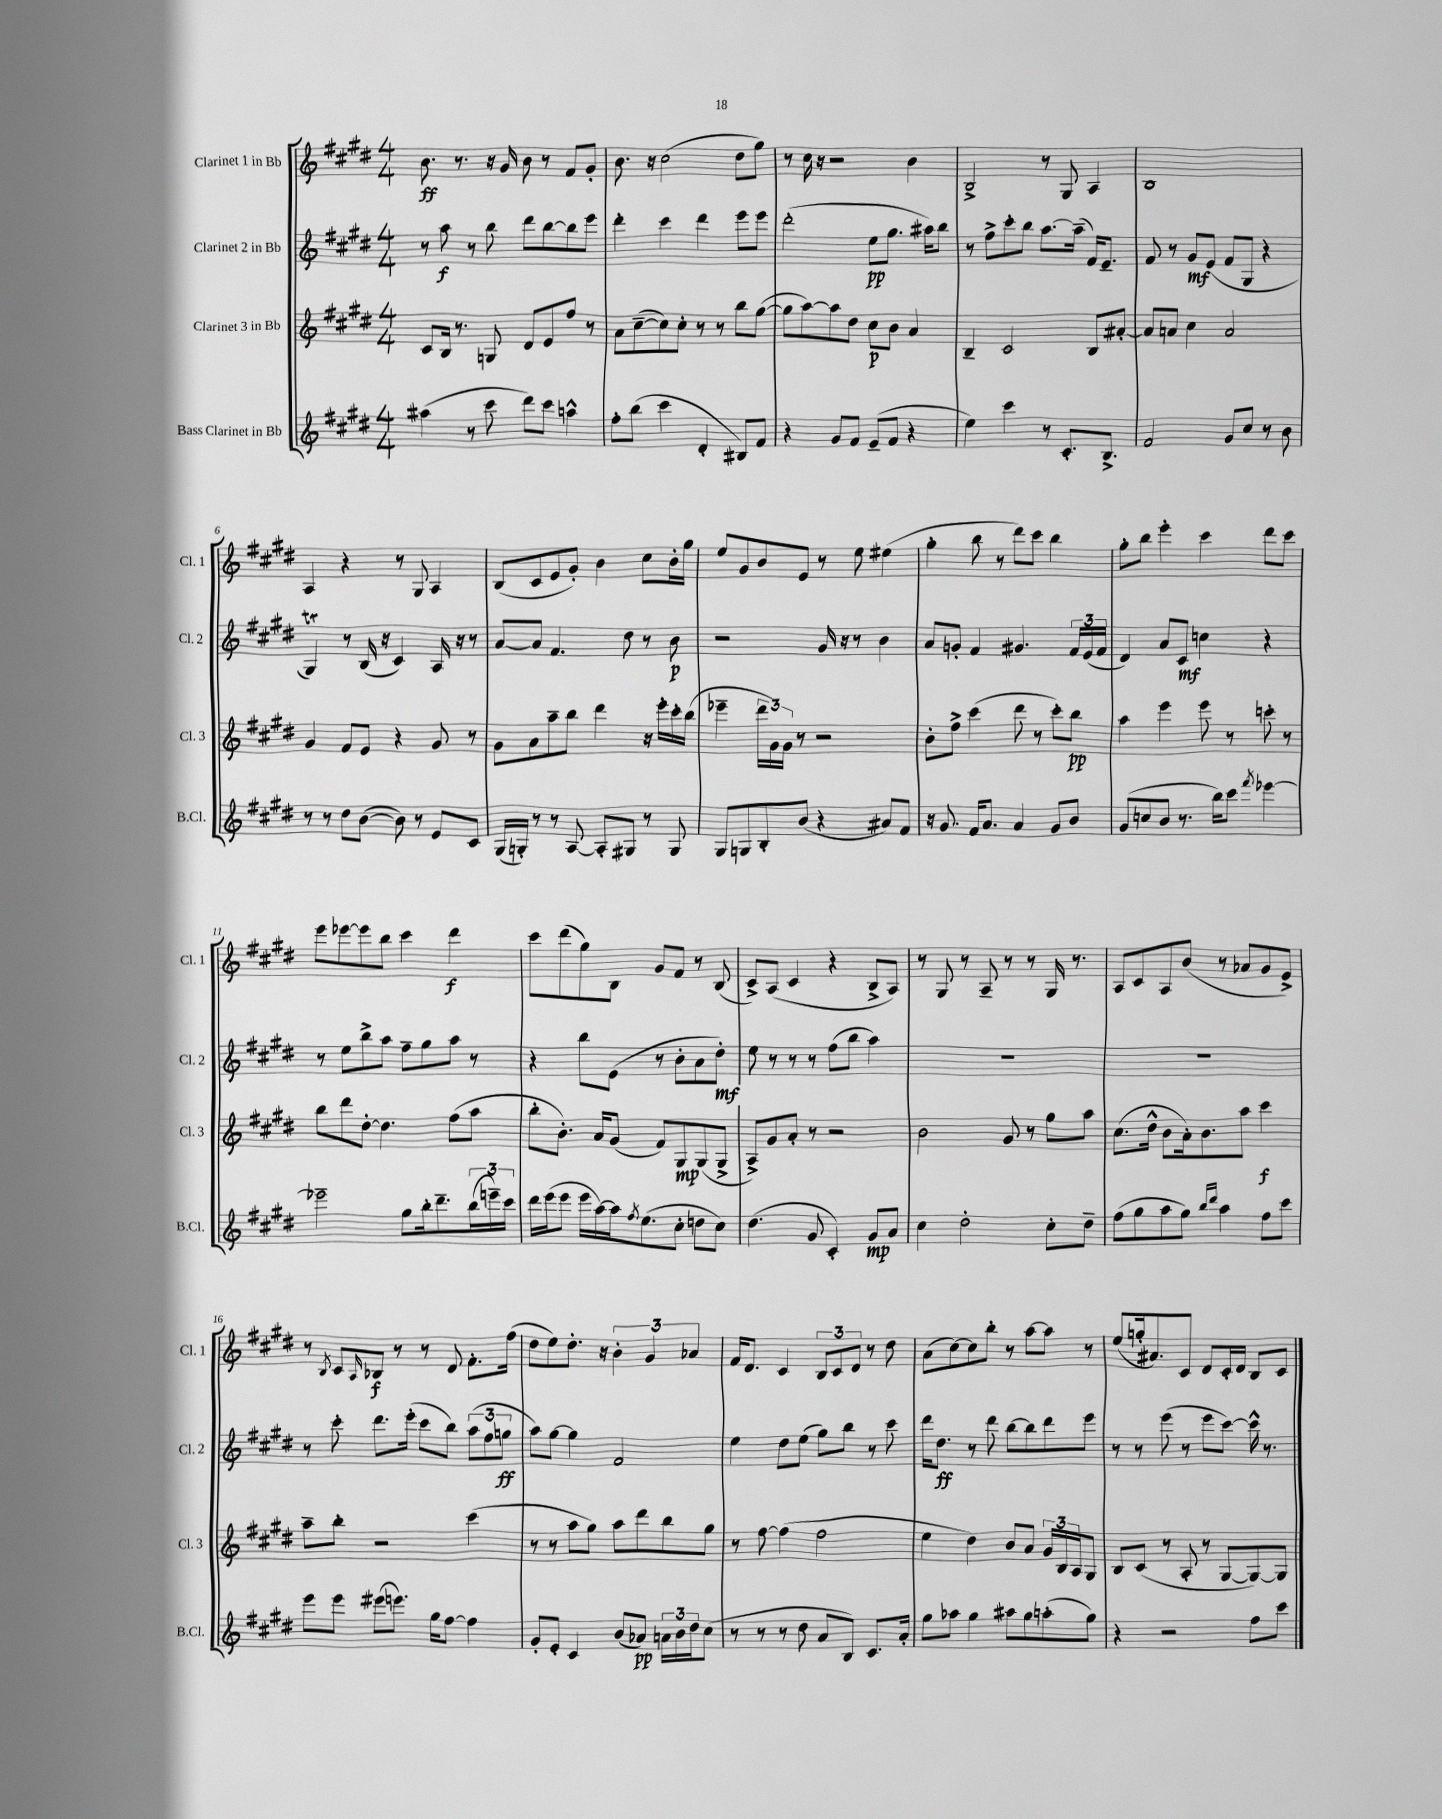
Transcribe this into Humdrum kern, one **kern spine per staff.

**kern	**kern	**kern	**kern
*staff4	*staff3	*staff2	*staff1
*clefG2	*clefG2	*clefG2	*clefG2
*k[f#c#g#d#]	*k[f#c#g#d#]	*k[f#c#g#d#]	*k[f#c#g#d#]
*M4/4	*M4/4	*M4/4	*M4/4
(4aa#	8c#	8r	8.b
.	16B	8aa	.
.	8.r	.	8.r
8r	.	8r	.
8ccc#	8G	8bb	16r
.	.	.	16g#
8ddd#)	8d#	8ddd#	8b
8ccc#	8e	[8bb	8r
4aa^^	8ff#	8bb]	8f#
.	8r	8eee	8g#'
=	=	=	=
8ff#'	8a	4ddd#'	8.b
(8bb	([8cc#~	.	.
.	.	.	16r
4ccc#	8cc#])	4ccc#	(2cc#
.	8cc#'	.	.
4d#'	8r	4ddd#	.
.	8r	.	.
8B#)	8bb	8eee	8dd#
8f#	([8gg#	8eee	8gg#)
=	=	=	=
4r	8gg#]	(2ddd#'	8r
.	[8aa)	.	16cc#
.	.	.	16r
8g#	8aa]	.	2r
8f#	8dd#	.	.
(8e~	8cc#	8ee	.
8f#	8b	8.gg#	.
4r	4a	.	4b
.	.	16aa#)	.
.	.	8bb	.
=	=	=	=
4ee)	4B~	8r	2B^
.	.	8ff#^	.
4ccc#	2c#	8ccc#'	.
.	.	8bb	.
8r	.	[8.aa	8r
8.c#'	.	.	8G#
.	.	(16aa~]	.
.	8B	16f#)	4A
8.B^	.	8.e~	.
.	[8a#'	.	.
=	=	=	=
2f#	8a#]	8f#	1B
.	8a	8r	.
.	4cc#	8g#	.
.	.	(8e	.
8g#	2a	8f#	.
8cc#	.	8G#	.
8r	.	4r	.
8b	.	.	.
=	=	=	=
8r	4g#	4G#)	4A
8r	.	.	.
8dd#	8f#	8r	4r
([8b	8e	(16B	.
.	.	16r	.
8b])	4r	4c#)	8r
8r	.	.	8G#
8e	8g#	16A	4A
.	.	16r	.
8c#	8r	8r	.
=	=	=	=
(16G#	8g#	[8a	(8B
16G')	.	.	.
8r	8a	8a]	8c#
8r	8aa~	4.f#	8e
[8A	8bb	.	8g#')
8A']	4ddd#	.	4b
8G#	.	8dd#	.
8r	16r	8r	8cc#
.	16eee'	.	.
8G#	16ccc#'	8b	16b'
.	(16bb	.	16gg#
=	=	=	=
8G#	4eee-~	2r	8ee
8G	.	.	8g#
8B'	24ddd#	.	8b
.	24g#)	.	.
.	24g#	.	.
(8b	8r	.	8e
4r	2r	16g#	8r
.	.	16r	.
.	.	8r	8ee
8a#)	.	4b	(4ee#
8f#	.	.	.
=	=	=	=
16r	8b'	8a	4gg#'
8.g#	.	.	.
.	8ff#^	8g'	.
16f#	(4ccc#	4f#	8bb
8.a	.	.	.
.	.	.	8r
4a	8ddd#	4.g#	8ddd#)
.	8r	.	8ccc#
8g#	8ccc#')	.	4bb
8b	8bb	24f#	.
.	.	(24e	.
.	.	24f#	.
=	=	=	=
(8g#	4aa	4d#)	8gg#'
8cc	.	.	8bb
8b	4eee	8a	4eee'
8.r	.	8c#	.
.	8eee	4cc	4ccc#
16bb)	.	.	.
8ccc#	8r	.	.
8qfff#	.	.	.
[4eee-	8ccc'	4r	8ddd#
.	8r	.	8ccc#
=	=	=	=
2eee-~]	8bb	8r	8eee
.	8ddd#	8ee	[8eee-
.	[8dd#'	8bb^	8eee-]
.	4.dd#]	8aa	8bb
8gg#	.	8ff#~	4ccc#
16bb'	.	8gg#	.
8.ddd#~	.	.	.
.	(8ff#	8aa	4ddd#
(24bb	8aa	8r	.
24eee~)	.	.	.
24ccc#	.	.	.
=	=	=	=
16ddd#	8bb'	4r	8ccc#
(16eee	.	.	.
8eee	8.b')	.	(8ddd#
16eee	.	8bb	8gg#)
[16aa)	16a	.	.
16aa]	(8g#	(8e	8B
8qff#	.	.	.
(8.ee	.	.	.
.	8f#)	8r	8g#
8cc#'	8G#	8b'	8f#
8dd	(8G#	8a	8r
8cc#)	8G#^	8dd#')	(8B
=	=	=	=
(4.dd#	8A^)	8ee	8c#^)
.	8g#	8r	(8A
.	8a'	8r	4c#
8g#	8r	8r	.
4c#')	2r	(8ff#	4r
.	.	8bb	.
8g#	.	4aa)	8B^
8a	.	.	8A)
=	=	=	=
4cc#	2b	1r	8r
.	.	.	8G#
2dd#'	.	.	8r
.	.	.	8A~
.	8g#	.	8r
.	8r	.	8r
8cc#'	8gg#	.	16G#
.	.	.	8.r
8dd#~	8aa	.	.
=	=	=	=
(8ff#	(8.cc#	1r	8A
8gg#	.	.	8c#
.	16dd#^^	.	.
8aa	8b	.	8A
8gg#)	16a')	.	(8b
.	8.b	.	.
16qqbb	.	.	.
16qqddd#	.	.	.
4aa	.	.	8r
.	8aa	.	8a-
8ff#	4ccc#	.	8g#
8ccc#	.	.	8e^)
=	=	=	=
8eee	8aa~	8r	8r
.	.	.	8qB
8eee	8bb'	8ccc#'	8c#
.	.	.	16qqA
(8eee#	2r	8.ddd#	8B-
8.eee)	.	.	8r
.	.	(16eee'	.
.	.	8ccc#	8r
16gg#	.	.	.
[8ff#	.	8bb)	8d#
4ff#]	(4ccc#	(12aa	8.f#'
.	.	12ff#	.
.	.	12gg	.
.	.	.	(16ff#
=	=	=	=
8g#'	8r	8aa)	8dd#
8e'	8r	[8gg#	8ee)
4c#	8aa	4gg#]	8.dd#'
.	8gg#)	.	.
.	.	.	16r
(8b	8aa	2f#	6b'
8a-)	8ddd#	.	.
.	.	.	6g#
24a	8bb	.	.
24b	.	.	.
24dd#	.	.	6a-
(8cc#	8gg#	.	.
=	=	=	=
8r	8r	4ee	16f#
.	.	.	8.d#
8r	[8ff#	.	.
8r	(4ff#]	8dd#	4c#
8dd#	.	(8ee	.
8a	2ff#	8gg#)	12B
.	.	.	12c#
8B)	.	8bb	.
.	.	.	12d#
8.c#	.	8r	8r
.	.	8ccc#	8dd#
16a'	.	.	.
=	=	=	=
8gg#	4ee	16ddd#	(8a
.	.	8.dd#	.
8aa-	.	.	[8cc#)
4gg#	4dd#)	8r	8cc#]
.	.	8ddd#	8bb'
8aa#	8b	[8bb	8r
8gg#	8a	8bb]	[8aa
(8aa'	24g#	8ddd#	8aa]
.	24B	.	.
.	24A	.	.
8gg#)	8G#	8eee	8r
=	=	=	=
4r	8B	8r	(8ee
.	(8c#	8r	16gg'
.	.	.	8.a#)
2r	8r	(8eee	.
.	8A'	8r	8c#
.	8r	8eee	8d#
.	[8G#	[8ccc#)	16c#'
.	.	.	16d#
8ff#	8G#_)	16ccc#^^]	8B
.	.	8.r	.
8ccc#	8G#]	.	8c#
==	==	==	==
*-	*-	*-	*-
